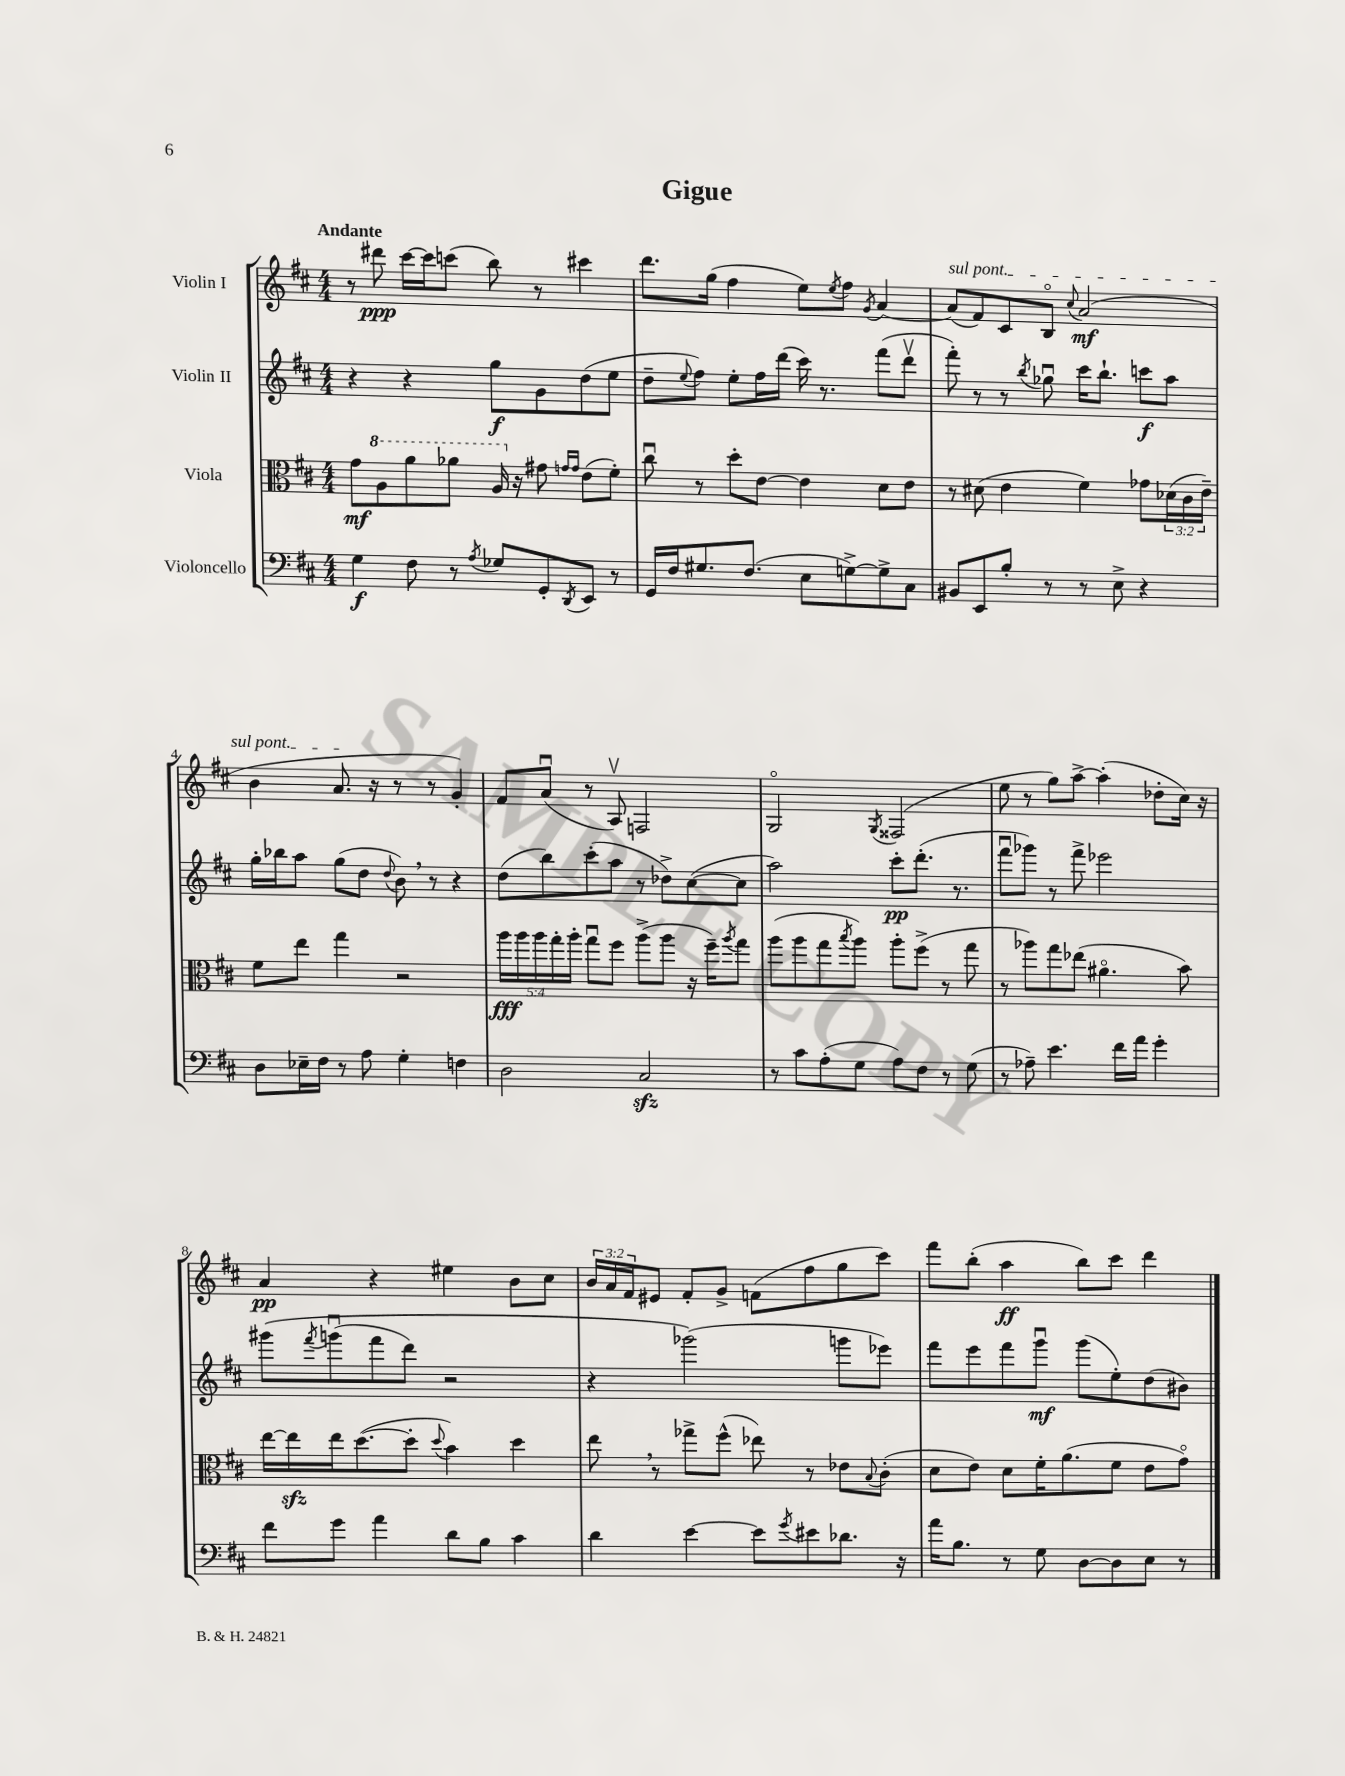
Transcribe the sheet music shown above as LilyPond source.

\header { title = "Gigue" }
<<
\new StaffGroup <<
\new Staff = "s0" \with { instrumentName = "Violin I" } {
    \clef treble \key d \major \numericTimeSignature \time 4/4 \override Staff.TupletNumber.text = #tuplet-number::calc-fraction-text \tempo "Andante"
    r8 dis'''8\ppp cis'''16~ cis'''16 c'''8( b''8) r8 cis'''4 |
    d'''8. g''16( fis''4 e''8) \acciaccatura { e''8 } fis''8 \acciaccatura { g'8 } a'4~ |
    \once \override TextSpanner.bound-details.left.text = \markup { \italic "sul pont." } a'8\startTextSpan( fis'8) cis'8 b8\flageolet \appoggiatura { cis''8 } a'2\mf( |
    b'4 a'8.\stopTextSpan r16 r8 r8 g'4-.) |
    fis'8 a'8\downbow( r8 a8\upbow) f2 |
    g2\flageolet \acciaccatura { g8 } fisis2( |
    e''8 r8 g''8) a''8~-> a''4-.( des''8-. cis''16) r16 |
    a'4\pp r4 eis''4 b'8 cis''8 |
    \tuplet 3/2 { b'16 a'16 fis'16 } eis'8 fis'8-. g'8-> f'8( fis''8 g''8 cis'''8) |
    fis'''8 b''8-.( a''4\ff b''8) cis'''8 d'''4 \bar "|." |
}
\new Staff = "s1" \with { instrumentName = "Violin II" } {
    \clef treble \key d \major \numericTimeSignature \time 4/4
    r4 r4 g''8\f g'8 d''8( e''8 |
    d''8-- \appoggiatura { e''8 } fis''8) e''8-. fis''16 d'''16( cis'''16) r8. fis'''8( d'''8\upbow |
    fis'''8-.) r8 r8 \acciaccatura { b''8 } ges''8\downbow cis'''16 b''8.-! c'''8\f a''8 |
    g''16-. bes''16 a''8 g''8( d''8 \appoggiatura { d''8 } b'8) \breathe r8 r4 |
    d''8( b''8) cis'''8-.( a''8 r8 des''8->) cis''8~( cis''8 |
    a''2) cis'''8-.\pp d'''8.-.( r8. |
    fis'''8\downbow ges'''8) r8 fis'''8-> ees'''2 |
    gis'''8\( \acciaccatura { fis'''8 } g'''8\downbow( fis'''8 d'''8) r2 |
    r4 ges'''2(\) g'''8 ees'''8) |
    fis'''8 e'''8 fis'''8 g'''8\downbow\mf g'''8( e''8-.) d''8( bis'8) \bar "|." |
}
\new Staff = "s2" \with { instrumentName = "Viola" } {
    \clef alto \key d \major \numericTimeSignature \time 4/4 \override Staff.TupletNumber.text = #tuplet-number::calc-fraction-text
    g'8\mf \ottava #1 a'8 a''8 aes''8 a'16 \ottava #0 r16 gis'8 \grace { g'16 g'16 } e'8( fis'8-.) |
    cis''8\downbow r8 d''8-. e'8~ e'4 d'8 e'8 |
    r8 dis'8( e'4 fis'4) ges'8 \tuplet 3/2 { des'16( cis'16 e'16--) } |
    fis'8 e''8 g''4 r2 |
    \tuplet 5/4 { a''16\fff a''16 a''16 g''16-. a''16-. } g''8\downbow fis''8 a''8->( a''8 r16 fis''16--) \acciaccatura { a''8 } g''8 |
    a''8( a''8 g''8 \acciaccatura { b''8 } a''8) a''8-. fis''8->( r8 g''8 |
    r8 aes''8) g''8 ees''8( ais'4.\flageolet b'8) |
    e''16~ e''16\sfz e''16 d''8.~( d''8-. \appoggiatura { d''8 } b'4) d''4 |
    e''8 \breathe r8 ges''8-> fis''8-^( ees''8) r8 ees'8 \appoggiatura { b8 } cis'8-.( |
    d'8 e'8) d'8 fis'16-. a'8.( fis'8 e'8 g'8\flageolet) \bar "|." |
}
\new Staff = "s3" \with { instrumentName = "Violoncello" } {
    \clef bass \key d \major \numericTimeSignature \time 4/4
    g4\f fis8 r8 \acciaccatura { a8 } ges8 g,8-. \acciaccatura { d,8 } e,8 r8 |
    g,16 fis16 gis8. fis8.( e8 g8~->) g8-> cis8 |
    bis,8 e,8 b8-. r8 r8 e8-> r4 |
    d8 ees16-- fis16 r8 a8 g4-. f4 |
    d2 cis2\sfz |
    r8 cis'8 a8-.( g8 a8) fis8 r8 g8( |
    r8 aes8--) e'4. fis'16 a'16 g'4-. |
    fis'8 g'8 a'4 d'8 b8 cis'4 |
    d'4 e'4~ e'8 \acciaccatura { g'8 } eis'8 des'8. r16 |
    a'16 b8. r8 g8 d8~ d8 e8 r8 \bar "|." |
}
>>
>>
